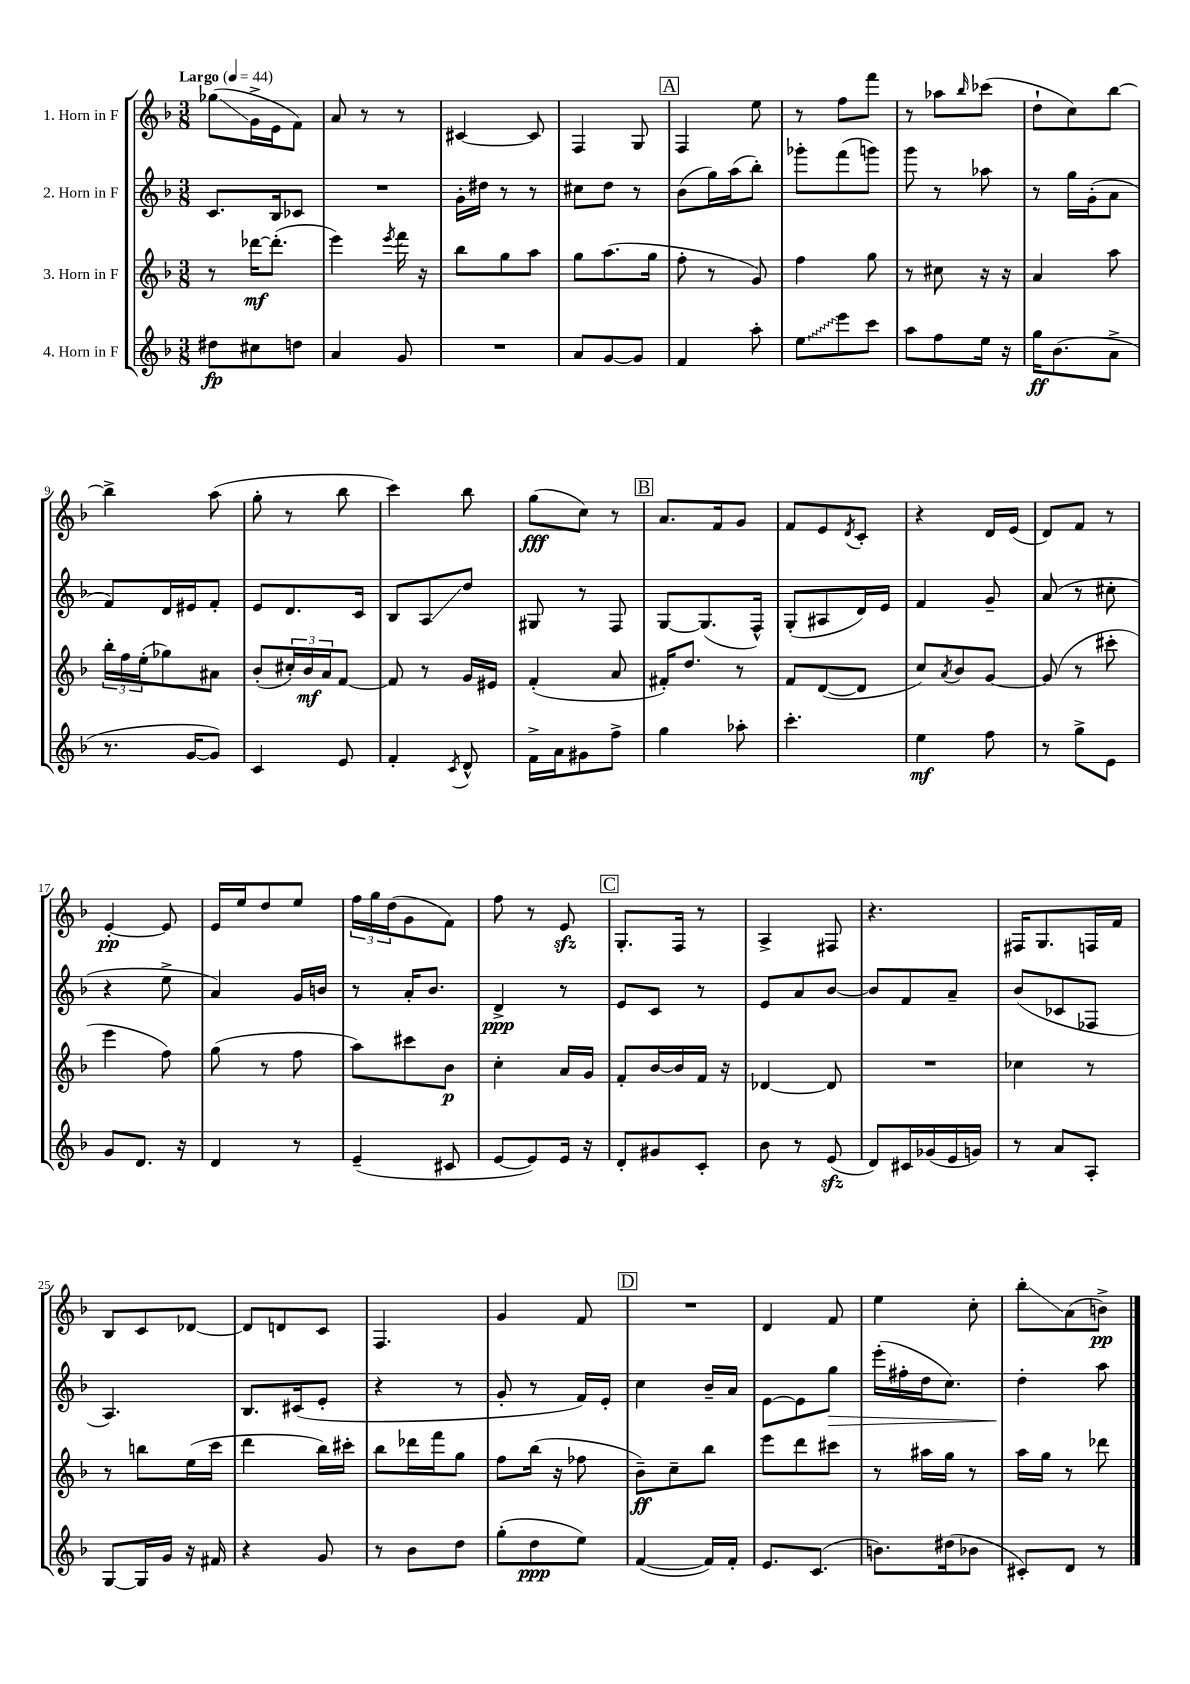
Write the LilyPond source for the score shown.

<<
\new StaffGroup <<
\new Staff = "s0" \with { instrumentName = "1. Horn in F" } {
    \clef treble \key f \major \numericTimeSignature \time 3/8 \tempo "Largo" 4 = 44
    ges''8\glissando( g'16-> e'16 f'8) |
    a'8 r8 r8 |
    cis'4~ cis'8 |
    f4 g8 |
    \mark \markup { \box "A" } f4 e''8 |
    r8 f''8 f'''8 |
    r8 aes''8 \grace { bes''16 } ces'''8( |
    d''8-! c''8) bes''8~ |
    bes''4-> a''8( |
    g''8-. r8 bes''8 |
    c'''4) bes''8 |
    g''8\fff( c''8) r8 |
    \mark \markup { \box "B" } a'8. f'16 g'8 |
    f'8 e'8 \acciaccatura { d'8 } c'8-. |
    r4 d'16 e'16( |
    d'8) f'8 r8 |
    e'4~-.\pp e'8 |
    e'16 e''16 d''8 e''8 |
    \tuplet 3/2 { f''16 g''16 d''16( } g'8 f'8) |
    f''8 r8 e'8\sfz |
    \mark \markup { \box "C" } g8.-. f16 r8 |
    a4-> fis8 |
    r4. |
    fis16 g8. f16 f'16 |
    bes8 c'8 des'8~ |
    des'8 d'8 c'8 |
    f4. |
    g'4 f'8 |
    \mark \markup { \box "D" } R4. |
    d'4 f'8 |
    e''4 c''8-. |
    bes''8-.\glissando a'8( b'8->\pp) \bar "|." |
}
\new Staff = "s1" \with { instrumentName = "2. Horn in F" } {
    \clef treble \key f \major \numericTimeSignature \time 3/8
    c'8. bes16 ces'8 |
    R4. |
    g'16-. dis''16 r8 r8 |
    cis''8 d''8 r8 |
    \mark \markup { \box "A" } bes'8( g''16) a''16( bes''8-.) |
    ges'''8-. f'''8( g'''8) |
    g'''8 r8 aes''8 |
    r8 g''16 g'16-.( a'8 |
    f'8) d'16 eis'16 f'8-. |
    e'8 d'8. c'16 |
    bes8 a8\glissando d''8 |
    gis8 r8 f8 |
    \mark \markup { \box "B" } g8~ g8.( f16-^) |
    g8-.( ais8 d'16) e'16 |
    f'4 g'8-- |
    a'8( r8 cis''8-. |
    r4 e''8-> |
    a'4) g'16 b'16 |
    r8 a'16-. bes'8. |
    d'4->\ppp r8 |
    \mark \markup { \box "C" } e'8 c'8 r8 |
    e'8 a'8 bes'8~ |
    bes'8 f'8 a'8-- |
    bes'8( ces'8 fes8 |
    a4.) |
    bes8. cis'16( e'8-. |
    r4 r8 |
    g'8-. r8 f'16) e'16-. |
    \mark \markup { \box "D" } c''4 bes'16-- a'16 |
    e'8~ e'8 g''8\> |
    e'''16-.( fis''16-. d''16 c''8.) |
    d''4-.\! a''8 \bar "|." |
}
\new Staff = "s2" \with { instrumentName = "3. Horn in F" } {
    \clef treble \key f \major \numericTimeSignature \time 3/8
    r8 des'''16~\mf des'''8.-.( |
    e'''4) \acciaccatura { e'''8 } f'''16 r16 |
    bes''8 g''8 a''8 |
    g''8 a''8.( g''16 |
    \mark \markup { \box "A" } f''8-. r8 g'8) |
    f''4 g''8 |
    r8 cis''8 r16 r16 |
    a'4 a''8 |
    \tuplet 3/2 { bes''16-. f''16 e''16-.( } ges''8) ais'8 |
    bes'8-.( \tuplet 3/2 { cis''16-.) bes'16\mf a'16 } f'8~ |
    f'8 r8 g'16 eis'16 |
    f'4-.( a'8 |
    \mark \markup { \box "B" } fis'16-.) d''8. r8 |
    f'8 d'8~( d'8 |
    c''8) \acciaccatura { a'8 } bes'8 g'8~ |
    g'8( r8 cis'''8-. |
    e'''4 f''8) |
    g''8( r8 f''8 |
    a''8) cis'''8 bes'8\p |
    c''4-. a'16 g'16 |
    \mark \markup { \box "C" } f'8-. bes'16~ bes'16 f'16 r16 |
    des'4~ des'8 |
    R4. |
    ces''4 r8 |
    r8 b''8 e''16( c'''16 |
    d'''4 bes''16) cis'''16-. |
    bes''8 des'''16 f'''16 g''8 |
    f''8 bes''16( r16 fes''8 |
    \mark \markup { \box "D" } bes'8--\ff) c''8-- bes''8 |
    e'''8 d'''8 cis'''8 |
    r8 ais''16 g''16 r8 |
    a''16 g''16 r8 des'''8 \bar "|." |
}
\new Staff = "s3" \with { instrumentName = "4. Horn in F" } {
    \clef treble \key f \major \numericTimeSignature \time 3/8
    dis''8\fp cis''8 d''8 |
    a'4 g'8 |
    R4. |
    a'8 g'8~ g'8 |
    \mark \markup { \box "A" } f'4 a''8-. |
    \once \override Glissando.style = #'zigzag e''8\glissando e'''8 c'''8 |
    a''8 f''8 e''16 r16 |
    g''16\ff bes'8.( a'8-> |
    r8. g'16~ g'8) |
    c'4 e'8 |
    f'4-. \acciaccatura { c'8 } d'8-^ |
    f'16-> a'16 gis'8 f''8-> |
    \mark \markup { \box "B" } g''4 aes''8-. |
    c'''4.-. |
    e''4\mf f''8 |
    r8 g''8-> e'8 |
    g'8 d'8. r16 |
    d'4 r8 |
    e'4--( cis'8 |
    e'8~ e'8) e'16 r16 |
    \mark \markup { \box "C" } d'8-. gis'8 c'8-. |
    bes'8 r8 e'8\sfz( |
    d'8) cis'16 ges'16( e'16 g'16) |
    r8 a'8 a8-. |
    g8~ g16 g'16 r16 fis'16 |
    r4 g'8 |
    r8 bes'8 d''8 |
    g''8-.( d''8\ppp e''8) |
    \mark \markup { \box "D" } f'4~( f'16) f'16-. |
    e'8. c'8.( |
    b'8.) dis''16( bes'8 |
    cis'8-.) d'8 r8 \bar "|." |
}
>>
>>
